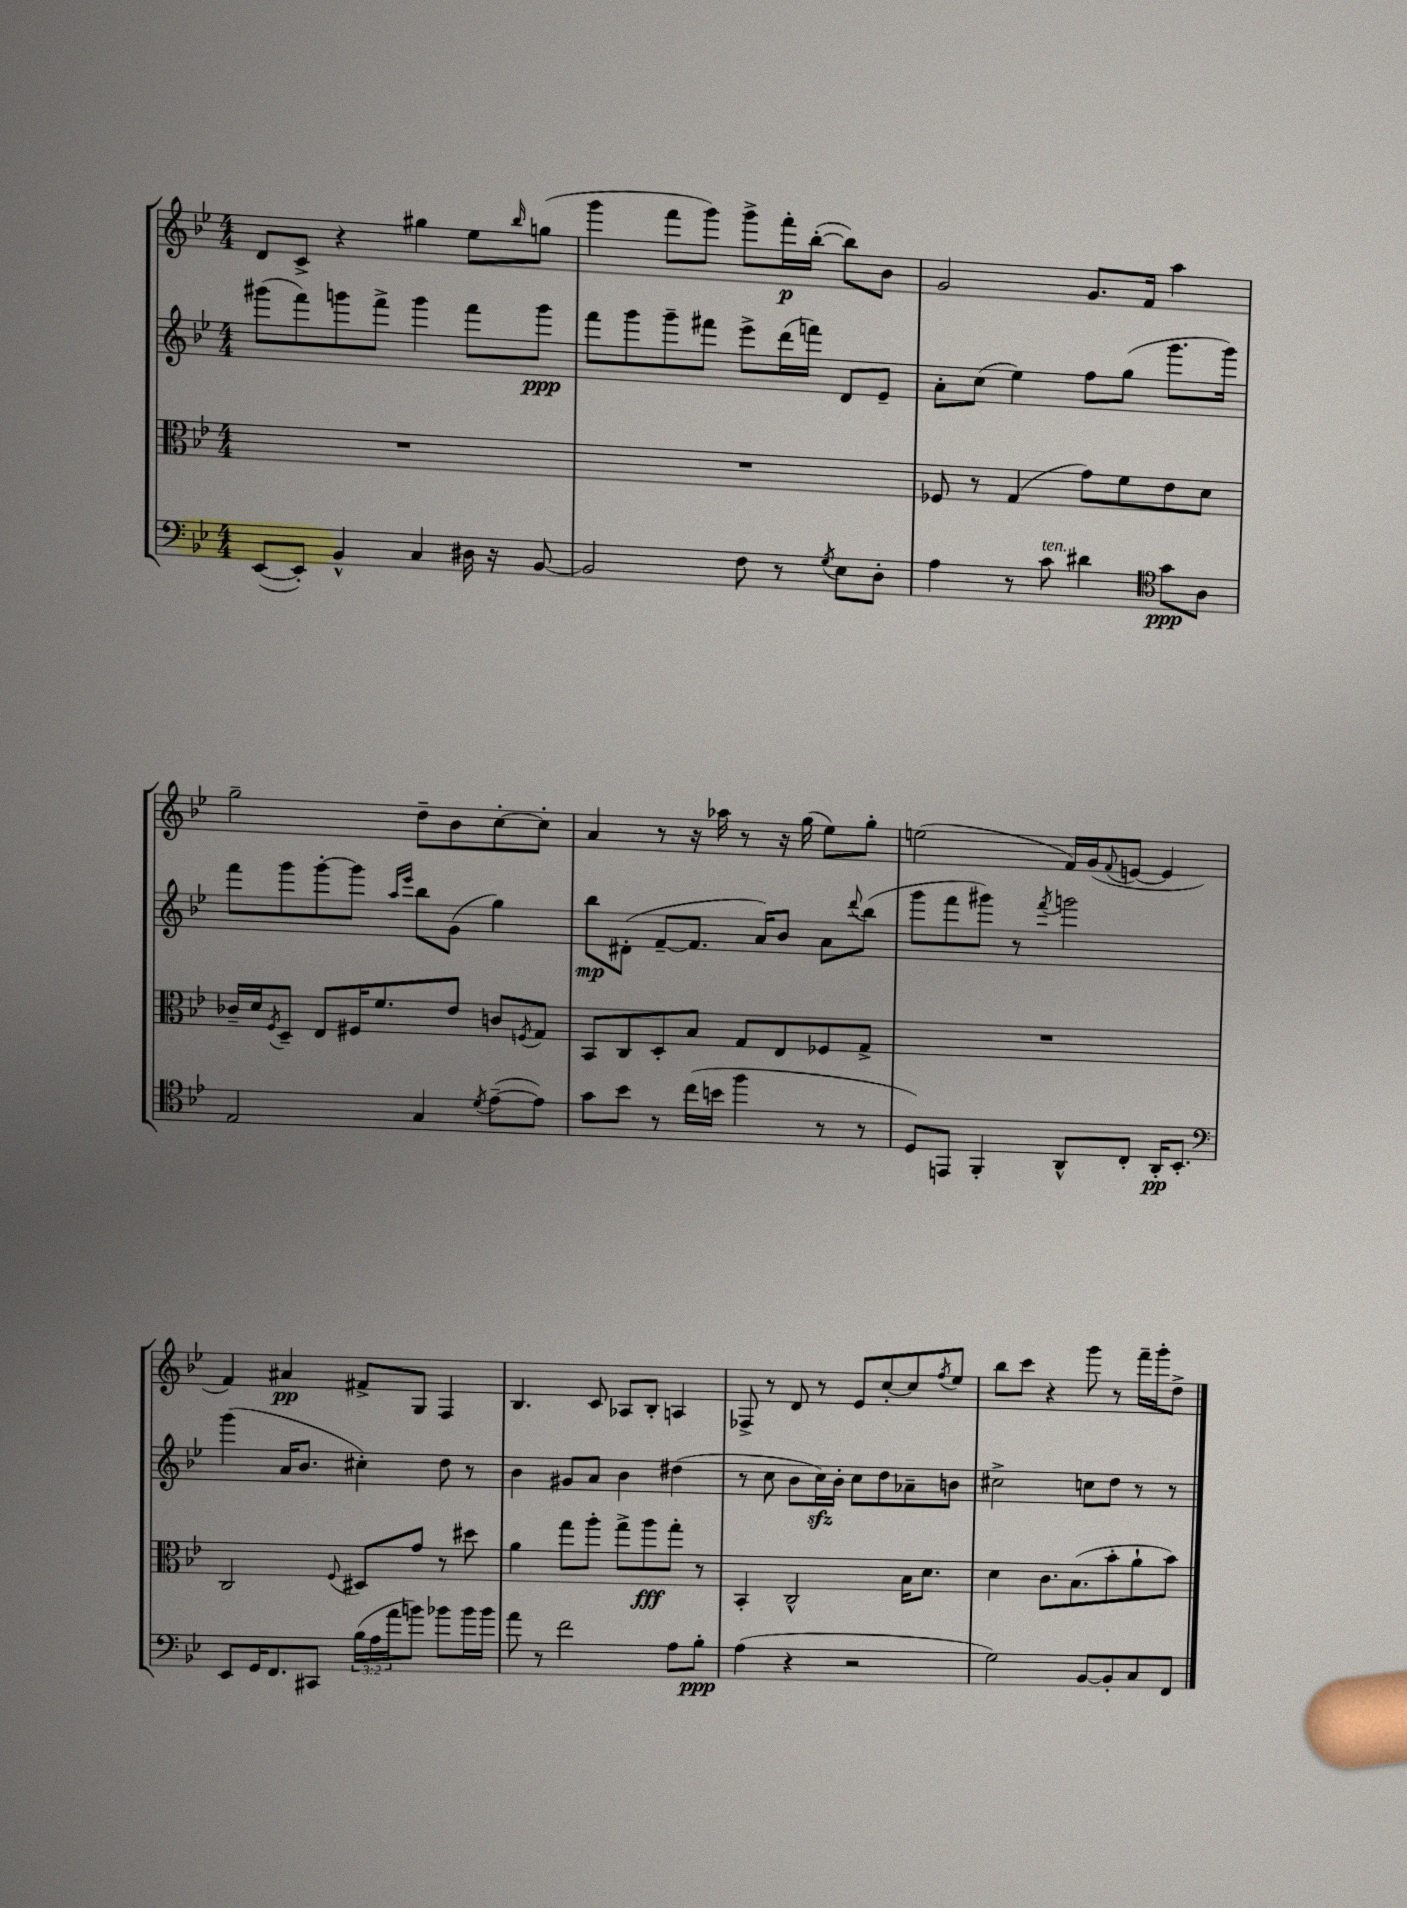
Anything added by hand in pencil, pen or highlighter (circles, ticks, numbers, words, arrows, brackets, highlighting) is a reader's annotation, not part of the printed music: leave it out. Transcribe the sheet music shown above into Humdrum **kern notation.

**kern	**dynam	**kern	**dynam	**kern	**dynam	**kern	**dynam
*part4	*part4	*part3	*part3	*part2	*part2	*part1	*part1
*staff4	*staff4	*staff3	*staff3	*staff2	*staff2	*staff1	*staff1
*clefF4	*	*clefC3	*	*clefG2	*	*clefG2	*
*k[b-e-]	*	*k[b-e-]	*	*k[b-e-]	*	*k[b-e-]	*
*M4/4	*	*M4/4	*	*M4/4	*	*M4/4	*
=13	=13	=13	=13	=13	=13	=13	=13
([8EE-/L	.	1r	.	(8ggg#X\L	.	8d/L	.
8EE-'/J])	.	.	.	8fff\)	.	8c^/J	.
4BB-^^/	.	.	.	8gggn\	.	4r	.
.	.	.	.	8fff^\J	.	.	.
4C/	.	.	.	4ggg\	.	4gg#X\	.
16D#X\	.	.	.	8fff\L	.	8ee-\L	.
16r	.	.	.	.	.	.	.
.	.	.	.	.	.	16qqbb-/	.
[8BB-/	.	.	.	8ggg\J	ppp	(8ggn\J	.
=14	=14	=14	=14	=14	=14	=14	=14
2BB-/]	.	1r	.	8fff\L	.	4ggg\	.
.	.	.	.	8ggg\	.	.	.
.	.	.	.	8ggg~\	.	8fff\L	.
.	.	.	.	8fff#X\J	.	8ggg\J)	.
8F\	.	.	.	8eee-^\L	.	8ggg^\L	.
8r	.	.	.	(16ddd\L	.	16fff'\L	p
.	.	.	.	16fffn\JJ)	.	([16bb-'\JJ	.
8qG/	.	.	.	.	.	.	.
8E-\L	.	.	.	8d/L	.	8bb-\L])	.
8D'\J	.	.	.	8e-~/J	.	8b-\J	.
=15	=15	=15	=15	=15	=15	=15	=15
4A\	.	8F-X/	.	8a'\L	.	2g/	.
.	.	8r	.	(8cc\J	.	.	.
8r	.	(4G/	.	4ee-\)	.	.	.
!LO:TX:a:i:t=ten.	!	!	!	!	!	!	!
8c\	.	.	.	.	.	.	.
4d#X\	.	8g\L)	.	8ff\L	.	8.g/L	.
.	.	8f\	.	(8gg\J	.	.	.
.	.	.	.	.	.	16f/Jk	.
*clefC4	*	*	*	*	*	*	*
8g\L	ppp	8e-\	.	8.ggg\L	.	4aa\	.
8A\J	.	8d\J	.	.	.	.	.
.	.	.	.	16ggg\Jk)	.	.	.
!!LO:LB:g=z
=16	=16	=16	=16	=16	=16	=16	=16
2E-/	.	16c-X~/LL	.	8fff\L	.	2gg~\	.
.	.	16d/J	.	.	.	.	.
.	.	8qF/	.	.	.	.	.
.	.	8D~/J	.	8ggg\	.	.	.
.	.	8E-/L	.	[8ggg'\	.	.	.
.	.	16F#X/K	.	8ggg\J]	.	.	.
.	.	8.f/	.	.	.	.	.
.	.	.	.	16qqaa/LL	.	.	.
.	.	.	.	16qqeee-/JJ	.	.	.
4G/	.	.	.	8bb-\L	.	8dd~\L	.
.	.	8e-/J	.	(8g\J	.	8b-\	.
8qd/	.	.	.	.	.	.	.
([8e-~\L	.	8cn/L	.	4gg\)	.	[8cc'\	.
.	.	8qFn/	.	.	.	.	.
8e-\J])	.	8G/J	.	.	.	8cc'\J]	.
=17	=17	=17	=17	=17	=17	=17	=17
8g\L	.	8BB-/L	.	8bb-\L	mp	4a/	.
8b-\J	.	8C/	.	(8d#X'\J	.	.	.
8r	.	8D'/	.	[8f~/L	.	8r	.
(16cc\LL	.	8B-/J	.	8.f/J]	.	16r	.
16bn\JJ	.	.	.	.	.	16aa-X\	.
4ff\	.	8G/L	.	.	.	8r	.
.	.	.	.	16a/KL)	.	.	.
.	.	8E-/	.	8b-/J	.	16r	.
.	.	.	.	.	.	(16gg\	.
8r	.	8F-X/	.	8a\L	.	8ee-\L)	.
.	.	.	.	8qqddd/	.	.	.
8r	.	8G^/J	.	(8bb-\J	.	8gg'\J	.
=18	=18	=18	=18	=18	=18	=18	=18
8D/L)	.	1r	.	8ggg\L	.	(2een\	.
8EEn/J	.	.	.	8fff\	.	.	.
4FF'/	.	.	.	8ggg#X\J)	.	.	.
.	.	.	.	8r	.	.	.
.	.	.	.	8qfff/	.	.	.
8AA^^/L	.	.	.	2gggn\	.	16f/LL)	.
.	.	.	.	.	.	(16g/J	.
.	.	.	.	.	.	8qqf/	.
8C'/J	.	.	.	.	.	[8en/J	.
16AA'/KL	pp	.	.	.	.	4e/]	.
8.BB-'/J	.	.	.	.	.	.	.
!!LO:LB:g=z
=19	=19	=19	=19	=19	=19	=19	=19
*clefF4	*	*	*	*	*	*	*
8EE-/L	.	2C/	.	(4ggg\	.	4f/)	.
16GG/K	.	.	.	.	.	.	.
8.FF/	.	.	.	.	.	.	.
.	.	.	.	16a/KL	.	4a#X/	pp
.	.	.	.	8.b-/J	.	.	.
8CC#X/J	.	.	.	.	.	.	.
.	.	8qqF/	.	.	.	.	.
(24B-\LL	.	8D#X/L	.	4cc#X'\)	.	8f#X^/L	.
24A\	.	.	.	.	.	.	.
24a\J	.	.	.	.	.	.	.
8bn\J)	.	8g/J	.	.	.	8G/J	.
8b-X\L	.	8r	.	8dd\	.	4F/	.
16b-\L	.	8dd#X\	.	8r	.	.	.
16b-\JJ	.	.	.	.	.	.	.
=20	=20	=20	=20	=20	=20	=20	=20
8a\	.	4a\	.	4b-\	.	4.B-/	.
8r	.	.	.	.	.	.	.
2f\	.	8gg\L	.	8g#X/L	.	.	.
.	.	8aa'\J	.	8a/J	.	8c/	.
.	.	8gg^\L	.	4b-\	.	8A-X/L	.
.	.	8aa\	fff	.	.	8B-'/J	.
8A\L	.	8gg'\J	.	(4dd#X\	.	4An/	.
8B-'\J	ppp	8r	.	.	.	.	.
=21	=21	=21	=21	=21	=21	=21	=21
(4A\	.	4BB-'/	.	8r	.	8F-X^/	.
.	.	.	.	8cc\	.	8r	.
4r	.	2C^^/	.	8b-\L	.	8d/	.
.	.	.	.	16cczz\L)	.	8r	.
.	.	.	.	16b-'\JJ	.	.	.
2r	.	.	.	8cc\L	.	8e-/L	.
.	.	.	.	8dd\	.	[8cc'/	.
.	.	16B-\KL	.	8a-X~\	.	8cc/]	.
.	.	8.d\J	.	.	.	.	.
.	.	.	.	.	.	8qff/	.
.	.	.	.	8bn\J	.	8ee-/J	.
=22	=22	=22	=22	=22	=22	=22	=22
2G\)	.	4d\	.	2cc#X^\	.	8bb-\L	.
.	.	.	.	.	.	8ccc\J	.
.	.	8.c\L	.	.	.	4r	.
.	.	(8.B-\	.	.	.	.	.
[8BB-/L	.	.	.	8ccn\L	.	8ggg\	.
8BB-'/]	.	8b-'\	.	8dd\J	.	8r	.
8C/	.	8a`\	.	8r	.	16fff~\LL	.
.	.	.	.	.	.	16ggg'\J	.
8FF/J	.	8b-\J)	.	8r	.	8dd^\J	.
==	==	==	==	==	==	==	==
*-	*-	*-	*-	*-	*-	*-	*-
